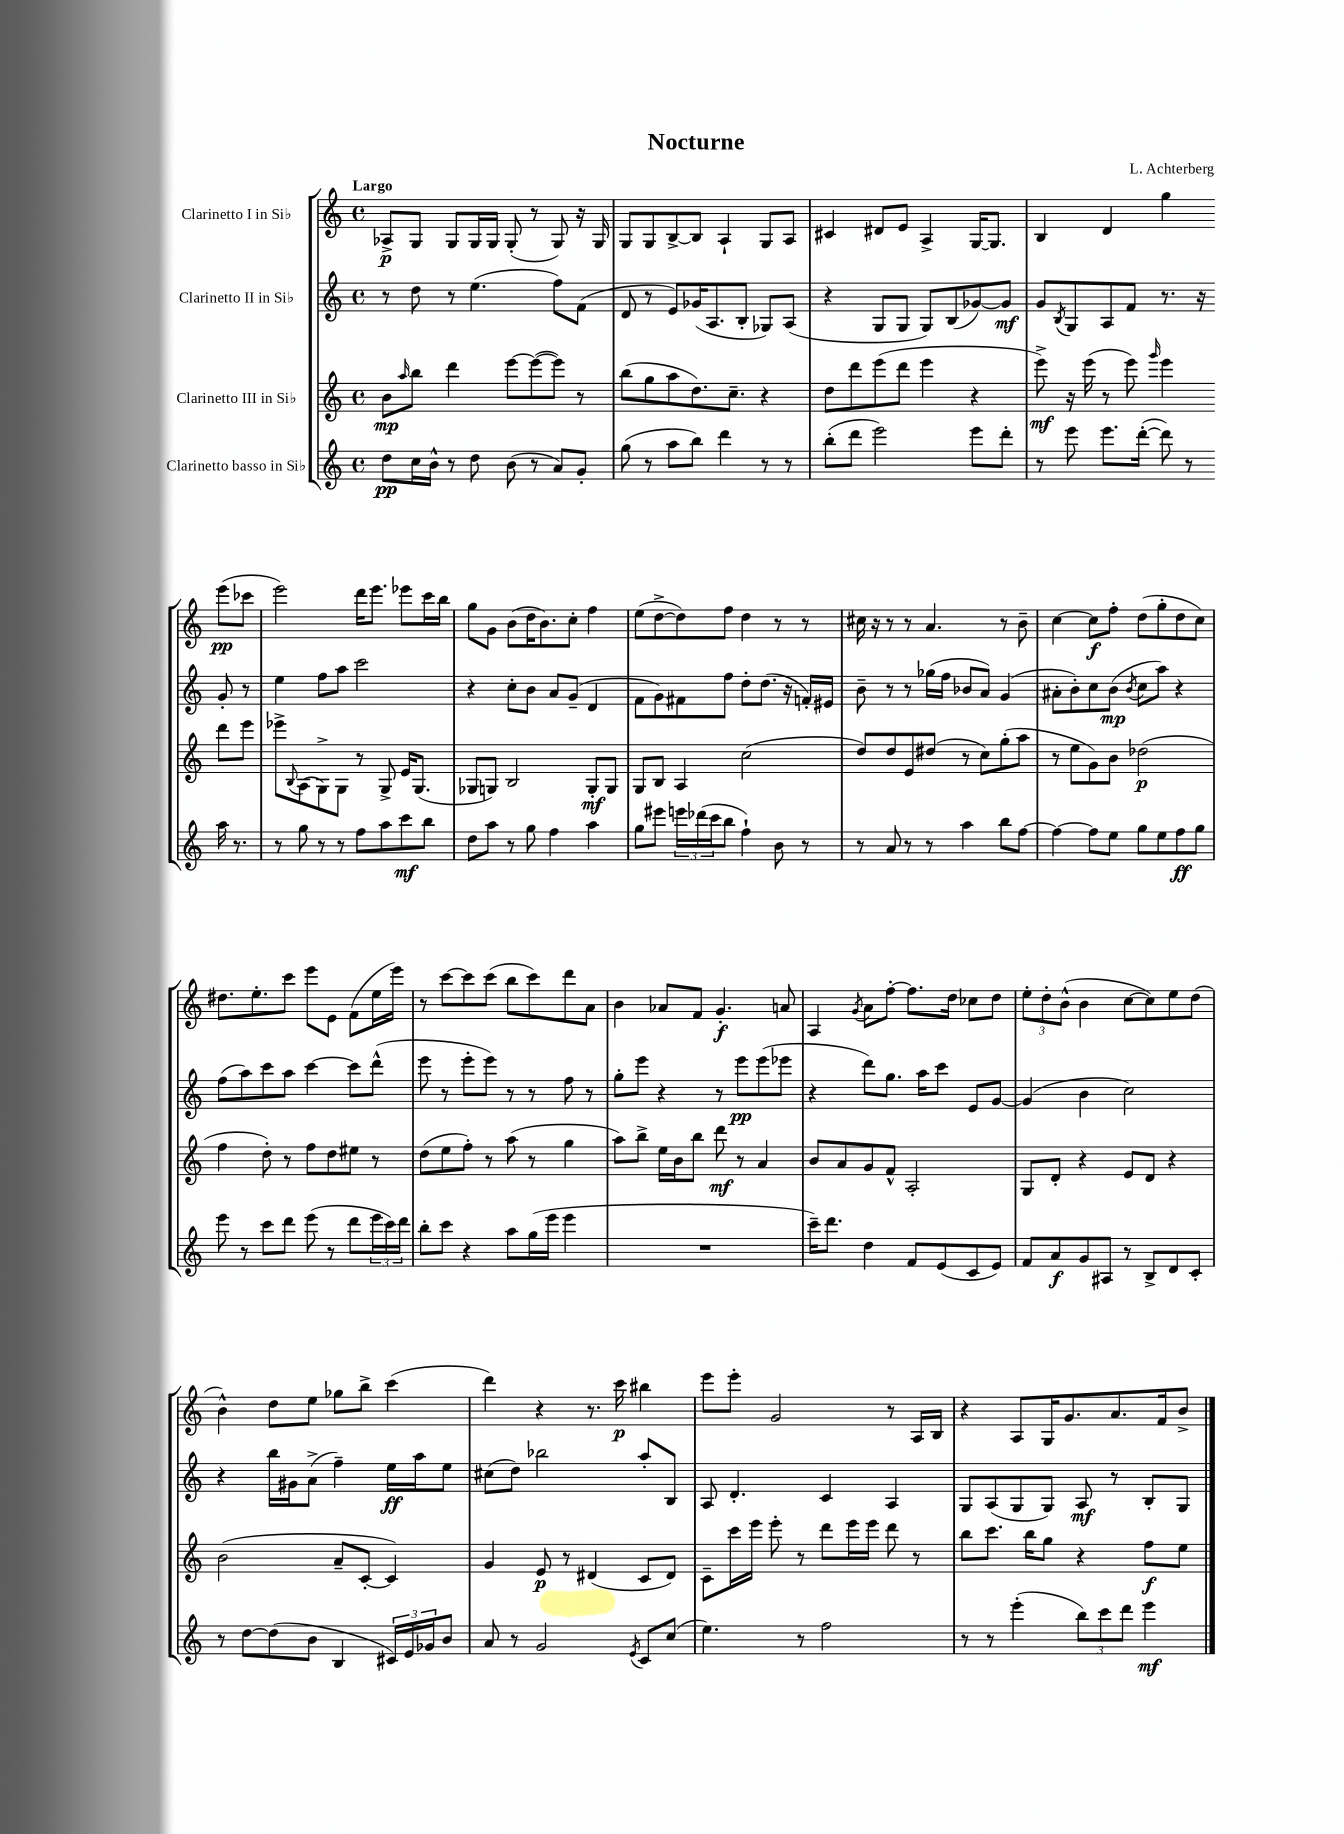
\header { title = "Nocturne" composer = "L. Achterberg" }
<<
\new StaffGroup <<
\new Staff = "s0" \with { instrumentName = "Clarinetto I in Sib" } {
    \clef treble \key c \major \defaultTimeSignature \time 4/4 \tempo "Largo"
    aes8->\p g8 g8 g16 g16 g8-.( r8 g8) r16 g16 |
    g8 g8 b8~-> b8 a4-! g8 a8 |
    cis'4 dis'8 e'8 a4-> g16~ g8. |
    b4 d'4 g''4 e'''8\pp( ces'''8 |
    e'''2) d'''16 e'''8. ees'''8 c'''16 b''16 |
    g''8 g'8 b'8( d''16 b'8.) c''8-. f''4 |
    e''8( d''8~-> d''8) f''8 d''4 r8 r8 |
    cis''16 r16 r8 r8 a'4. r8 b'8-- |
    c''4~ c''8\f f''8-. d''8( g''8-. d''8 c''8) |
    dis''8. e''8.-. c'''8 e'''8 e'8 f'8( e''16 e'''16) |
    r8 c'''8~ c'''8 c'''8( b''8 c'''8) d'''8 a'8 |
    b'4 aes'8 f'8 g'4.-.\f a'8 |
    a4 \acciaccatura { g'8 } a'8 f''8~-. f''8. d''16 ces''8 d''8 |
    \tuplet 3/2 { e''8-. d''8-. b'8-^( } b'4 c''8~ c''8) e''8 d''8( |
    b'4-^) d''8 e''8 ges''8 b''8-> c'''4( |
    d'''4) r4 r8. c'''16\p bis''4 |
    e'''8 e'''8-. g'2 r8 a16 b16 |
    r4 a8 g16 g'8. a'8. f'16 b'8-> \bar "|." |
}
\new Staff = "s1" \with { instrumentName = "Clarinetto II in Sib" } {
    \clef treble \key c \major \defaultTimeSignature \time 4/4
    r8 d''8 r8 e''4.( f''8) f'8( |
    d'8 r8 e'8) ges'16( a8. b8-. ges8) a8( |
    r4 g8 g8 g8) b8( ges'8~) ges'8\mf |
    g'8 \acciaccatura { b8 } g8 a8 f'8 r8. r16 g'8-. r8 |
    e''4 f''8 a''8 c'''2 |
    r4 c''8-. b'8 a'8 g'8--( d'4 |
    f'8 g'8) fis'8 f''8 d''8-. d''8.( r16 f'16-.) eis'16 |
    b'8-- r8 r8 ges''16( f''16 bes'8 a'8) g'4( |
    ais'8-. b'8-.) c''8 b'8\mp( \acciaccatura { b'8 } c''8 a''8) r4 |
    f''8( a''8) c'''8 a''8 c'''4~ c'''8 d'''8-^( |
    e'''8 r8 e'''8-. e'''8) r8 r8 f''8 r8 |
    g''8-. e'''8 r4 r8 e'''8\pp e'''8( ees'''8 |
    r4 d'''8) g''8. a''16 c'''8 e'8 g'8~ |
    g'4( b'4 c''2) |
    r4 b''16 gis'16 a'8->( f''4--) e''16\ff a''16 e''8 |
    cis''8( d''8) bes''2 a''8-. b8 |
    a8 d'4.-. c'4 a4 |
    g8 a8( g8 g8) a8\mf r8 b8-. g8 \bar "|." |
}
\new Staff = "s2" \with { instrumentName = "Clarinetto III in Sib" } {
    \clef treble \key c \major \defaultTimeSignature \time 4/4
    b'8\mp \grace { a''16 } b''8 d'''4 e'''8~ e'''8~( e'''8) r8 |
    b''8( g''8 a''8 d''8.) c''8.-- r4 |
    d''8 d'''8 e'''8( d'''8 e'''4 r4 |
    e'''8->\mf) r16 e'''16( r8 e'''8) \grace { g'''16 } e'''4 d'''8 e'''8 |
    ees'''8-> \appoggiatura { b8 } a8( g8->) g8 r8 g8-> e'16 g8.( |
    ges8 g8) b2 g8-.\mf g8 |
    g8 b8 a4 c''2( |
    d''8) d''8 e'8 dis''8( r8 c''8) g''8-.( a''8 |
    r8 e''8 g'8) b'8 des''2\p( |
    f''4 d''8-.) r8 f''8 d''8 eis''8 r8 |
    d''8( e''8 f''8-.) r8 a''8( r8 g''4 |
    a''8) b''8-> e''16 b'16 b''8 d'''8\mf r8 a'4 |
    b'8 a'8 g'8 f'8-^ a2-. |
    g8 d'8-. r4 e'8 d'8 r4 |
    b'2( a'8-- c'8~-. c'4) |
    g'4 e'8\p r8 dis'4( c'8 dis'8) |
    c'8-- c'''16 e'''16 e'''8-. r8 d'''8 e'''16 e'''16 d'''8 r8 |
    b''8 c'''8. b''16 g''8 r4 f''8\f e''8 \bar "|." |
}
\new Staff = "s3" \with { instrumentName = "Clarinetto basso in Sib" } {
    \clef treble \key c \major \defaultTimeSignature \time 4/4
    d''8\pp c''16 b'16-^ r8 d''8 b'8( r8 a'8) g'8-. |
    g''8( r8 a''8 b''8) d'''4 r8 r8 |
    b''8-.( d'''8 e'''2) e'''8 d'''8-. |
    r8 e'''8 e'''8. d'''16~-.( d'''8) r8 a''16 r8. |
    r8 g''8 r8 r8 f''8 a''8 c'''8\mf b''8 |
    d''8 a''8 r8 g''8 f''4 a''4 |
    g''8 eis'''8 \tuplet 3/2 { e'''16 des'''16( c'''16 } b''8 f''4-!) b'8 r8 |
    r8 a'8 r8 r8 a''4 b''8 f''8~ |
    f''4~ f''8 e''8 g''8 e''8 f''8\ff g''8 |
    e'''8 r8 c'''8 d'''8 e'''8( r8 d'''8 \tuplet 3/2 { e'''16 c'''16) d'''16 } |
    b''8-. c'''8 r4 a''8 g''16( e'''16 e'''4 |
    R1 |
    c'''16--) d'''8. d''4 f'8 e'8( c'8 e'8) |
    f'8 a'8\f g'8 ais8 r8 b8-> d'8 c'8-. |
    r8 d''8~ d''8( b'8 b4 \tuplet 3/2 { cis'16) e'16 ges'16 } b'8 |
    a'8 r8 g'2 \acciaccatura { e'8 } c'8 c''8( |
    e''4.) r8 f''2 |
    r8 r8 e'''4-.( \tuplet 3/2 { b''8) c'''8 d'''8 } e'''4\mf \bar "|." |
}
>>
>>
\layout { \context { \Score \remove "Bar_number_engraver" } }
